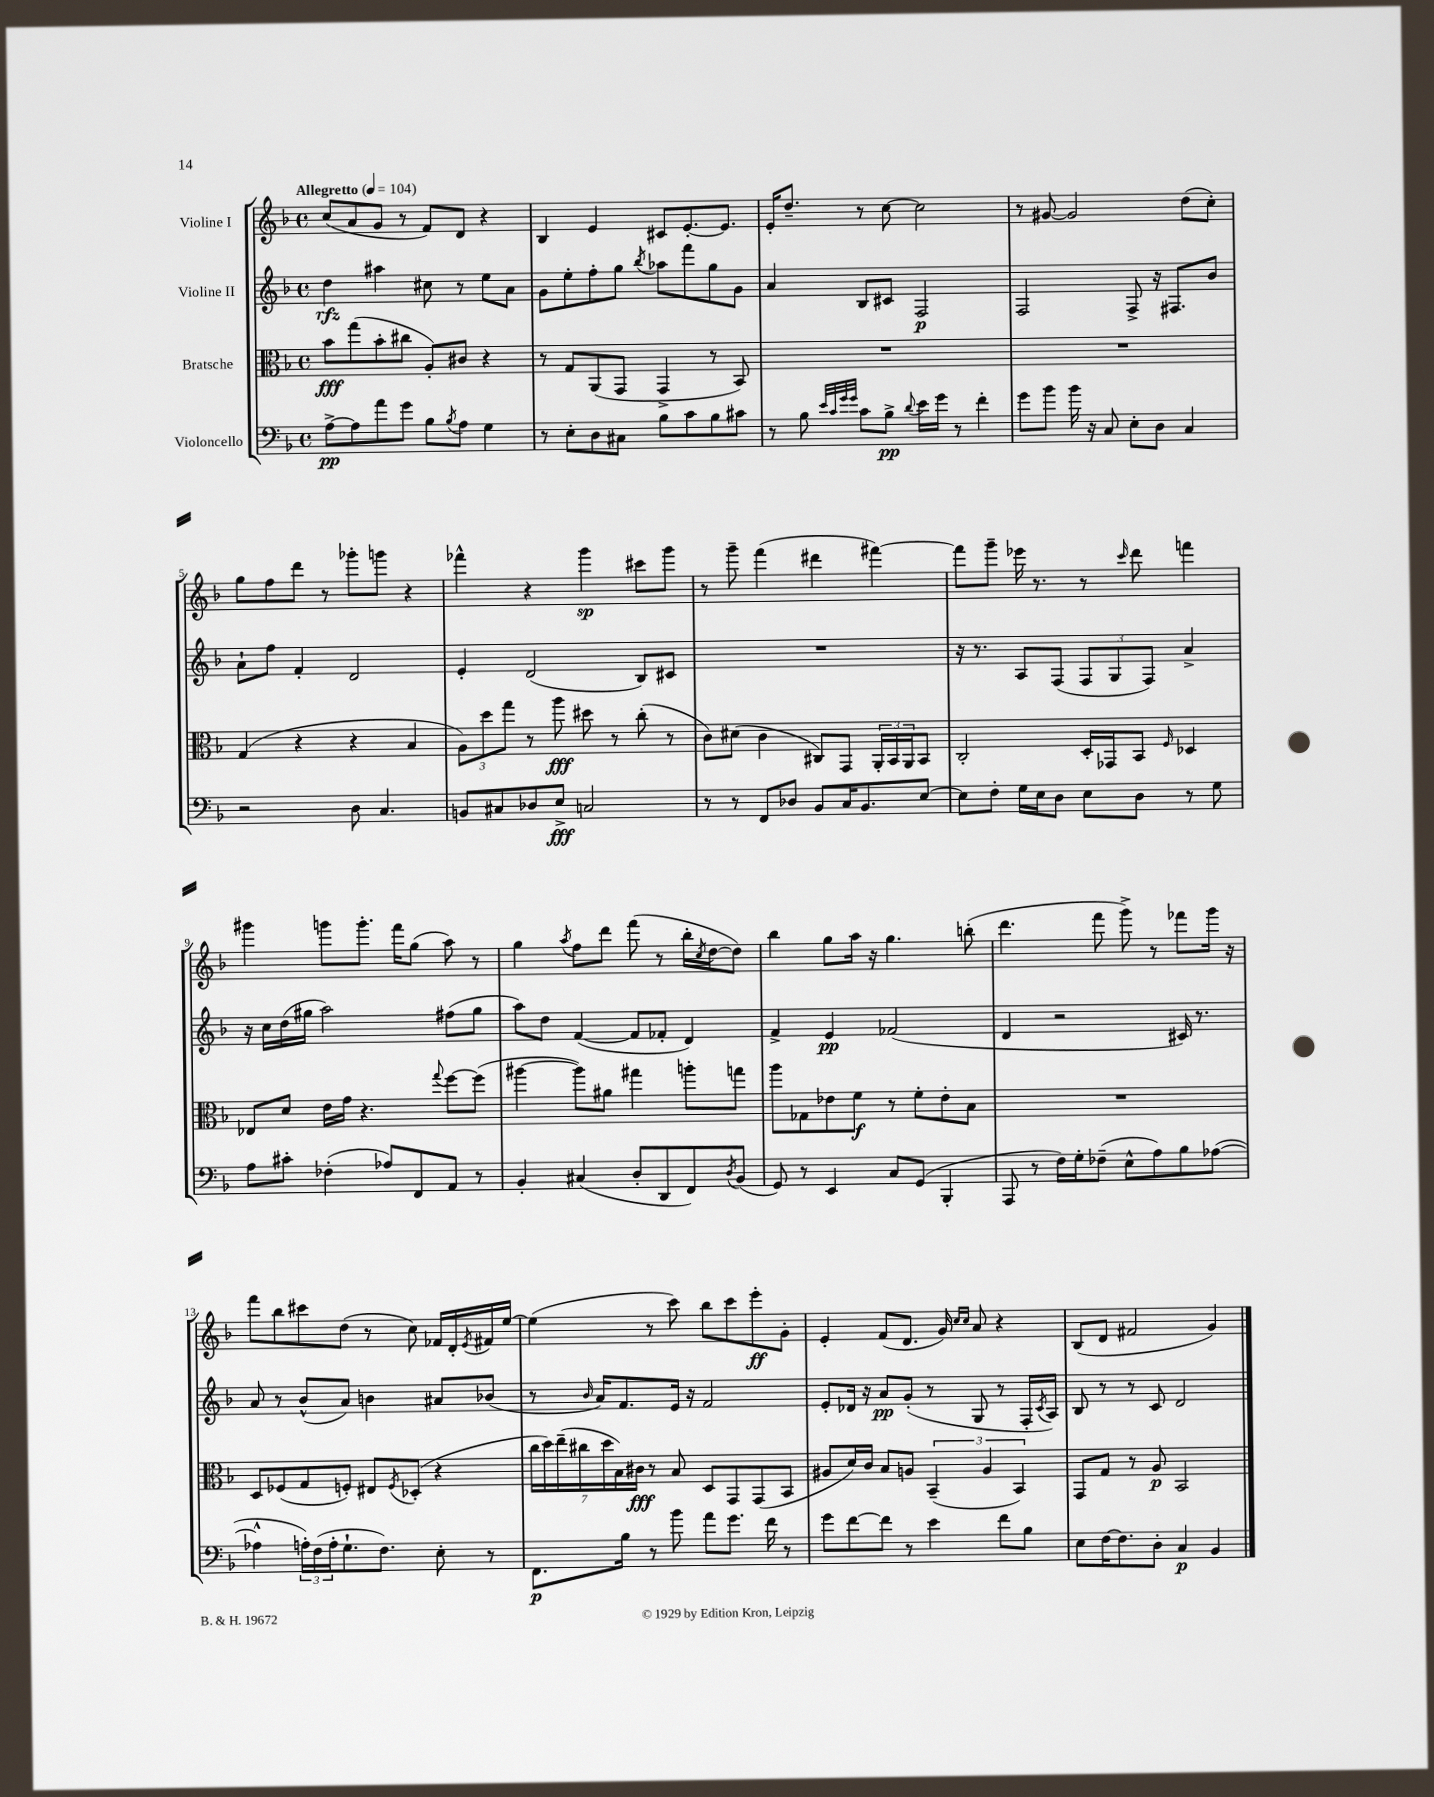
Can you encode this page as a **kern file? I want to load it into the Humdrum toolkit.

**kern	**kern	**kern	**kern
*staff4	*staff3	*staff2	*staff1
*clefF4	*clefC3	*clefG2	*clefG2
*k[b-]	*k[b-]	*k[b-]	*k[b-]
*M4/4	*M4/4	*M4/4	*M4/4
*met(c)	*met(c)	*met(c)	*met(c)
*MM104	*MM104	*MM104	*MM104
[8A^	8b-	4dd	(8cc
8A]	(8gg	.	8a
8a	8b-'	4aa#	8g
8g	8cc#	.	8r
8B-	8A')	8cc#	8f)
8qB-	.	.	.
8A	8c#	8r	8d
4G	4r	8ee	4r
.	.	8a	.
=	=	=	=
8r	8r	8g	4B-
8E'	8G	8ee'	.
8D	(8AA	8ff'	4e
8C#	8GG	8gg	.
.	.	8qbb-	.
8B-	4GG^	8aa-	8c#
8c	.	8fff	[8.e'
8B-	8r	8gg	.
.	.	.	8.e]
8c#	8BB-)	8g	.
=	=	=	=
8r	1r	4a	16e'
.	.	.	8.dd~
8B-	.	.	.
32qqe	.	.	.
32qqc	.	.	.
32qqg	.	.	.
32qqg	.	.	.
8c	.	8B-	8r
8B-^	.	8c#	[8cc
8qqd	.	.	.
16e	.	2F	2cc]
16g	.	.	.
8r	.	.	.
4f'	.	.	.
=	=	=	=
8g	1r	2F	8r
8b-	.	.	[8g#
16b-	.	.	2g#]
16r	.	.	.
8C	.	.	.
8E'	.	8F^	.
8D	.	16r	.
.	.	8.F#	.
4C	.	.	(8dd
.	.	8b-	8cc')
=	=	=	=
2r	(4G	8a`	8gg
.	.	8ff	8ff
.	4r	4f'	8ddd
.	.	.	8r
8D	4r	2d	8ggg-'
4.C	.	.	8ggg
.	4B-	.	4r
=	=	=	=
8BB	12A)	4e'	4fff-^^
.	12dd	.	.
8C#	.	.	.
.	12gg	.	.
8D-	8r	(2d	4r
8E^	8aa	.	.
2C	8dd#	.	4ggg
.	8r	.	.
.	(8cc'	8B-)	8ccc#
.	8r	8c#	8ggg
=	=	=	=
8r	8c)	1r	8r
8r	(8d#	.	8ggg~
8FF	4c	.	(4fff
8D-	.	.	.
8BB-	8C#)	.	4ddd#
16C	8GG	.	.
8.BB-	.	.	.
.	24AA'	.	[4fff#)
.	24BB-	.	.
.	24AA	.	.
[8E	8BB-	.	.
=	=	=	=
8E]	2C'	16r	8fff#]
.	.	8.r	.
8F'	.	.	8ggg~
16G	.	8A	16eee-
16E	.	.	8.r
8D	.	(8F	.
8E	16D'	12F	8r
.	16GG-	.	.
.	.	12G	.
.	.	.	16qqccc
8D	8BB-	.	8ddd
.	.	12F)	.
.	16qqF	.	.
8r	4D-	4a^	4fff
8G	.	.	.
=	=	=	=
8A	8E-	16r	4ggg#
.	.	16cc	.
8c#'	8d	(16dd	.
.	.	16gg#	.
(4F-'	16e	2aa)	8ggg
.	16g	.	.
.	4.r	.	8.ggg'
8A-)	.	.	.
.	.	.	16fff
8FF	.	.	(8gg
.	8qqgg	.	.
8AA	[8ff	(8ff#	8aa)
8r	(8ff]	8gg#	8r
=	=	=	=
4BB-'	[4aa#	8aa)	4gg
.	.	8dd	.
.	.	.	8qaa
(4C#	8aa#])	([4f	8ff
.	8a#	.	8ddd
8D'	4gg#	8f]	(8fff
8DD	.	8f-'	8r
8FF)	8aa'	4d)	16bb-'
.	.	.	8qcc
.	.	.	[16dd
8qD	.	.	.
(8BB-	8gg	.	8dd])
=	=	=	=
8GG)	8aa	4f^	4bb-
8r	8G-	.	.
4EE	8e-	4e	8gg
.	8f	.	16aa
.	.	.	16r
8C	8r	(2f-	4.gg
(8GG	8f'	.	.
4BBB-'	8e-'	.	.
.	8B-	.	(8bb'
=	=	=	=
8AAA	1r	4d	4.ddd
8r	.	.	.
16F)	.	2r	.
16G'	.	.	.
(8F-~	.	.	8fff
8E^^	.	.	8ggg^)
8A)	.	.	8r
8B-	.	16c#)	8fff-
.	.	8.r	.
([8A-	.	.	16ggg
.	.	.	16r
=	=	=	=
4A-^^]	8D	8a	8fff
.	(8F-	8r	8bb-
24A')	8G	(8b-^^	8ccc#
(24F	.	.	.
24A'	.	.	.
8.G`	8F')	8a)	(8dd
.	8E#	4b	8r
8.F)	.	.	.
.	8qF	.	.
.	(8D-'	.	8cc)
8E'	4r	8a#	16f-
.	.	.	16d'
.	.	.	8qe
8r	.	(8b-	16f#
.	.	.	[16ee
=	=	=	=
8.FF	28cc	8r	(4ee]
.	28dd)	.	.
.	(28ee~	.	.
.	28cc#	.	.
.	.	16qqb-	.
.	.	16a)	.
.	28dd	.	.
.	28B-)	.	.
16B-	.	8.f	.
.	28c#	.	.
8r	8r	.	8r
8b-	8B-	16e	8ccc)
.	.	16r	.
8a	8D	2f	8bb-
8.g	8GG	.	8ccc
.	(8GG	.	8eee'
16f	.	.	.
8r	8BB-	.	8g'
=	=	=	=
8g	8A#	8e'	4e'
[8f	16d)	16d-	.
.	16c	16r	.
8f]	8B-	8a	(8f
8r	8A	(8g'	8.d
4e	(6BB-~	8r	.
.	.	.	16g)
.	.	.	16qqcc
.	.	.	16qqcc
.	.	8G	8a
.	6A	.	.
8f	.	8r	4r
.	6BB-)	.	.
8B-	.	16F'	.
.	.	8qc	.
.	.	16A)	.
=	=	=	=
8E	8GG	8B-	(8B-
[16F	8G	8r	8d
8.F]	.	.	.
.	8r	8r	2f#
8D'	8A	8c	.
4C	2BB-	2d	.
4BB-	.	.	4g)
==	==	==	==
*-	*-	*-	*-
